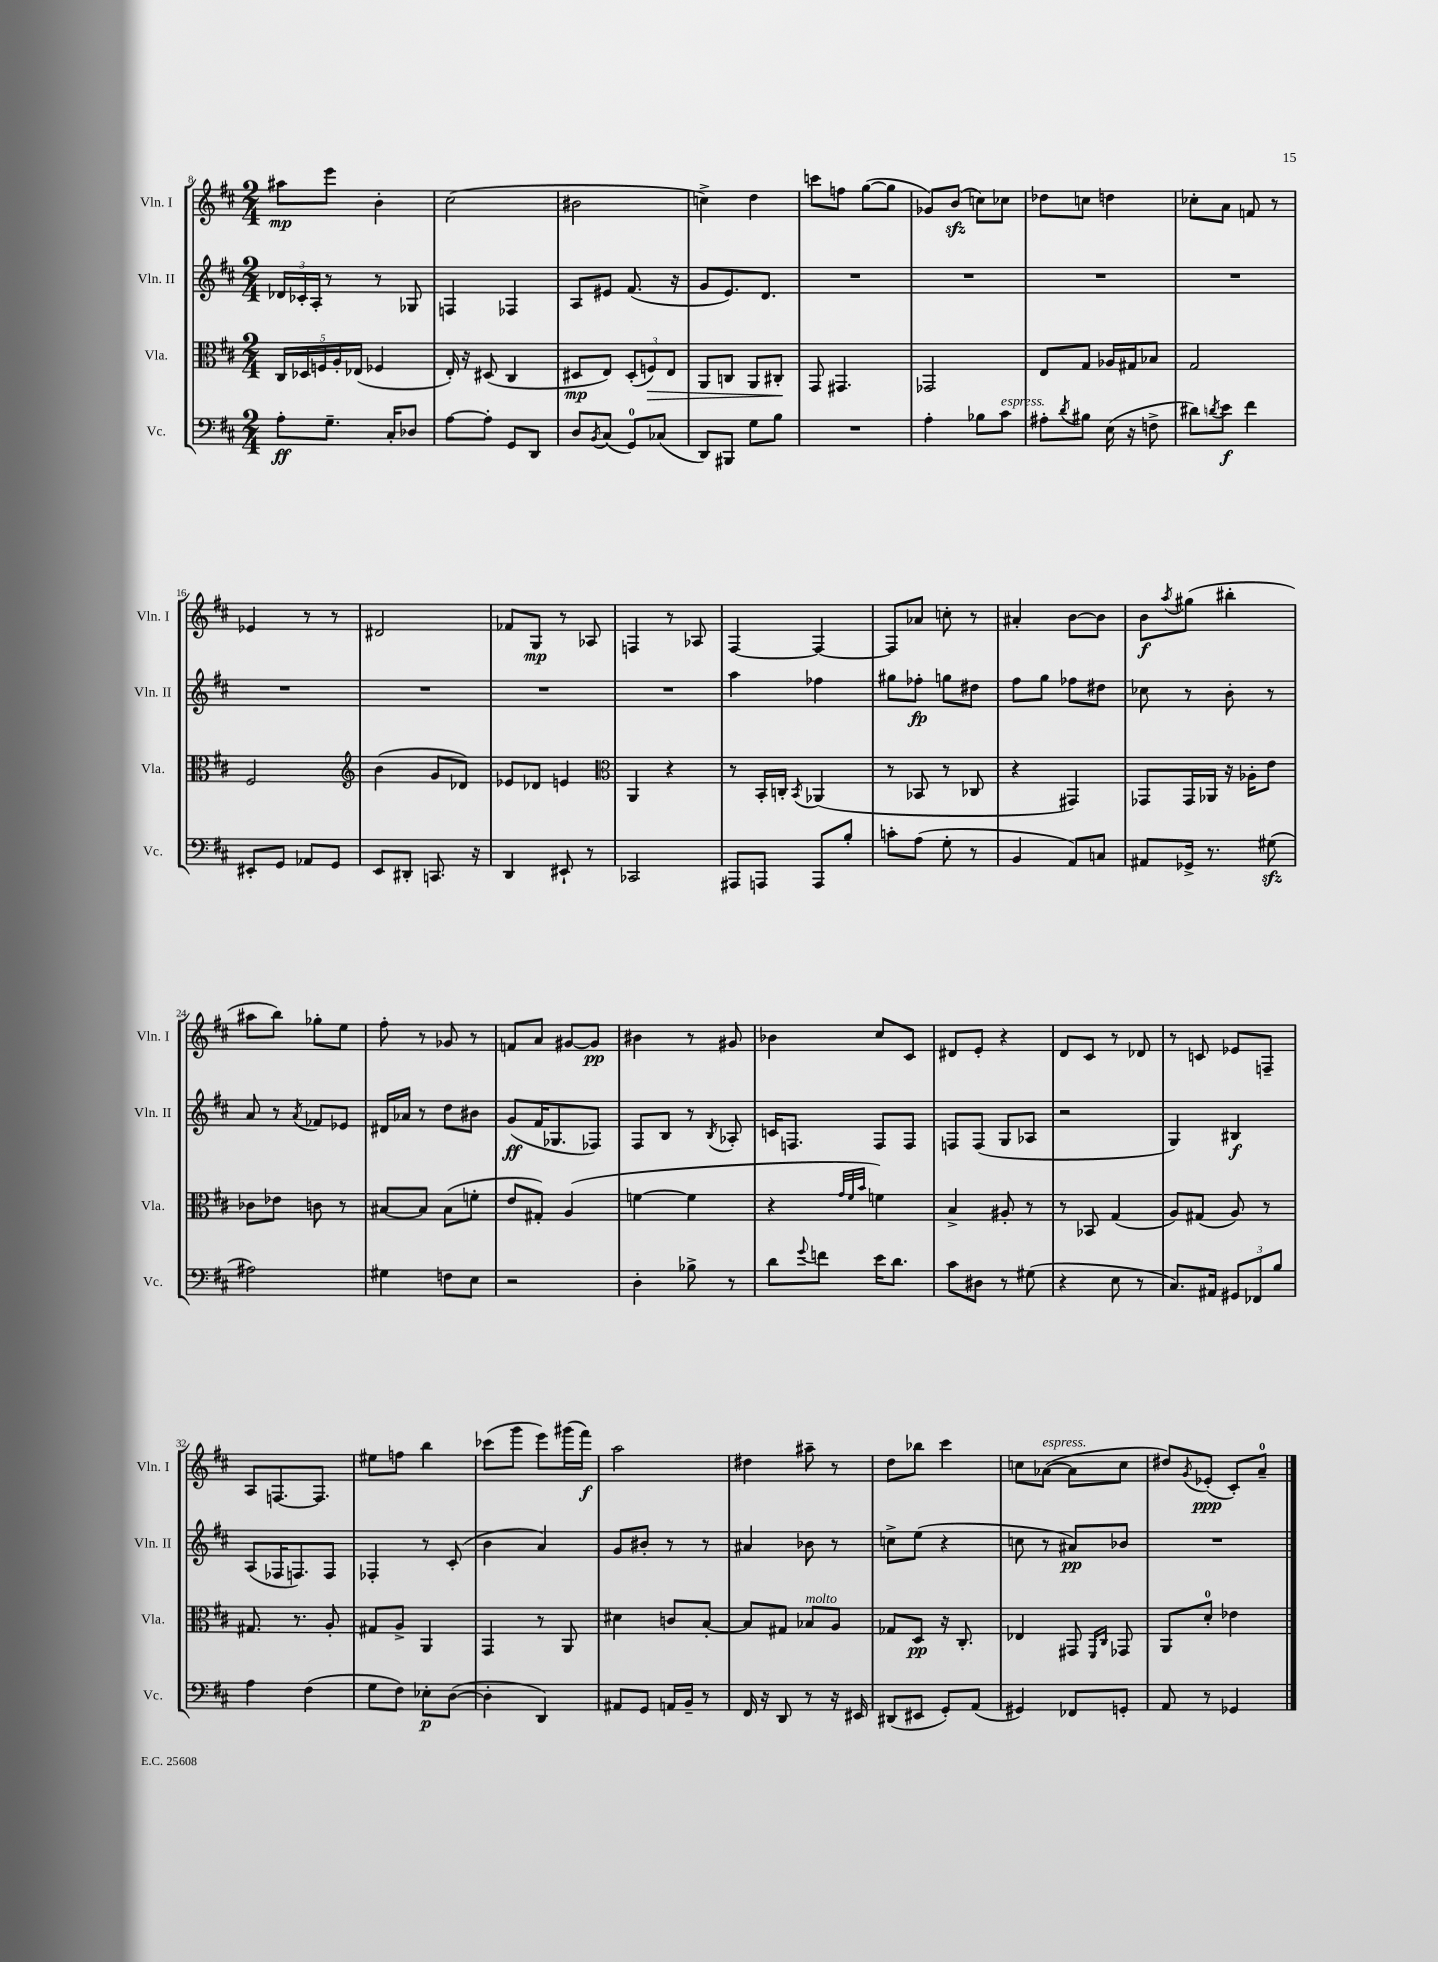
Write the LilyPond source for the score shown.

<<
\new StaffGroup <<
\new Staff = "s0" \with { instrumentName = "Vln. I" shortInstrumentName = "Vln. I" } {
    \clef treble \key d \major \numericTimeSignature \time 2/4
    ais''8\mp e'''8 b'4-. |
    cis''2( |
    bis'2 |
    c''4->) d''4 |
    c'''8 f''8 g''8~( g''8 |
    ges'8) b'8\sfz( c''8) ces''8 |
    des''8 c''8 d''4 |
    ces''8-. a'8 f'8 r8 |
    ees'4 r8 r8 |
    dis'2 |
    fes'8 g8\mp r8 aes8 |
    f4 r8 aes8 |
    fis4~ fis4~ |
    fis8 aes'8 c''8-. r8 |
    ais'4-. b'8~ b'8 |
    b'8\f \acciaccatura { a''8 } gis''8( bis''4-. |
    ais''8 b''8) ges''8-. e''8 |
    fis''8-. r8 ges'8 r8 |
    f'8 a'8 gis'8~ gis'8\pp |
    bis'4 r8 gis'8 |
    bes'4 cis''8 cis'8 |
    dis'8 e'8-. r4 |
    d'8 cis'8 r8 des'8 |
    r8 c'8 ees'8 f8-- |
    a8 f8.~ f8. |
    eis''8 f''8 b''4 |
    ces'''8( g'''8 e'''8) gis'''16( fis'''16\f) |
    a''2 |
    dis''4 ais''8-- r8 |
    d''8 bes''8 cis'''4 |
    c''8 aes'8~^\markup { \italic "espress." }( aes'8 c''8 |
    dis''8) \acciaccatura { g'8 } ees'8-.\ppp( cis'8-.) a'8-0-- \bar "|." |
}
\new Staff = "s1" \with { instrumentName = "Vln. II" shortInstrumentName = "Vln. II" } {
    \clef treble \key d \major \numericTimeSignature \time 2/4
    \tuplet 3/2 { des'16 ces'16-. a16-. } r8 r8 ges8 |
    f4 fes4 |
    a8 eis'8 fis'8.( r16 |
    g'8 e'8.) d'8. |
    R2 |
    R2 |
    R2 |
    R2 |
    R2 |
    R2 |
    R2 |
    R2 |
    a''4 fes''4 |
    gis''8 fes''8-.\fp g''8 dis''8 |
    fis''8 g''8 fes''8 dis''8 |
    ces''8 r8 b'8-. r8 |
    a'8 r8 \acciaccatura { a'8 } fes'8 ees'8 |
    dis'16 aes'16 r8 d''8 bis'8 |
    g'8\ff( fis'16 ges8. fes8) |
    fis8 b8 r8 \acciaccatura { b8 } aes8-. |
    c'16 f8. f8 f8 |
    f8 f8( g8 aes8 |
    r2 |
    g4) bis4\f |
    a8( fes16 f8.) f8 |
    fes4-. r8 cis'8-.( |
    b'4 a'4) |
    g'8 bis'8-. r8 r8 |
    ais'4 bes'8 r8 |
    c''8-> e''8( r4 |
    c''8 r8 ais'8\pp) bes'8 |
    R2 \bar "|." |
}
\new Staff = "s2" \with { instrumentName = "Vla." shortInstrumentName = "Vla." } {
    \clef alto \key d \major \numericTimeSignature \time 2/4
    \tuplet 5/4 { cis16 des16 f16 a16-. ees16( } fes4 |
    e16-.) r16 dis8( cis4 |
    dis8\mp e8) \tuplet 3/2 { dis8-.( f8\>) e8 } |
    a,8 c8 a,8 cis8-.\! |
    g,8 gis,4. |
    ges,2 |
    e8 g8 aes16 gis16 bes8 |
    g2 |
    fis2 |
    \clef treble b'4( g'8 des'8) |
    ees'8 des'8 e'4 |
    \clef alto a,4 r4 |
    r8 b,16-. c16-. \acciaccatura { b,8 } aes,4( |
    r8 bes,8 r8 ces8 |
    r4 gis,4) |
    ges,8 ges,16 aes,16 r16 aes16-. e'8 |
    ces'8 ees'8 c'8 r8 |
    bis8~ bis8 bis8( f'8-. |
    e'8 gis8-.) a4( |
    f'4~ f'4 |
    r4 \grace { g'32 fis'32 b'32 } f'4) |
    b4-> ais8-. r8 |
    r8 bes,8 g4( |
    a8) gis8( a8) r8 |
    gis8. r8. a8-. |
    gis8 a8-> a,4 |
    g,4 r8 a,8 |
    dis'4 c'8 b8~-. |
    b8 gis8 bes8^\markup { \italic "molto" } a8 |
    ges8 d8\pp r16 cis8.-. |
    ees4 gis,8 \grace { fis,16 cis16 } ges,8 |
    a,8 d'8-0-. ees'4 \bar "|." |
}
\new Staff = "s3" \with { instrumentName = "Vc." shortInstrumentName = "Vc." } {
    \clef bass \key d \major \numericTimeSignature \time 2/4
    a8-.\ff g8.-- cis16-. des8 |
    a8~ a8-. g,8 d,8 |
    d8 \acciaccatura { b,8 } cis8( g,8-0) ces8( |
    d,8) bis,,8 g8 b8 |
    R2 |
    a4-. bes8 cis'8^\markup { \italic "espress." } |
    ais8-. \acciaccatura { d'8 } bis8 e16( r16 f8-> |
    dis'8) \acciaccatura { d'8 } e'8\f fis'4 |
    eis,8-. g,8 aes,8 g,8 |
    e,8 dis,8-. c,8. r16 |
    d,4 eis,8-! r8 |
    ces,2 |
    ais,,8 a,,8 a,,8 b8-. |
    c'8-. a8( g8-. r8 |
    b,4 a,8) c8 |
    ais,8 ges,16-> r8. gis8\sfz( |
    ais2) |
    gis4 f8 e8 |
    r2 |
    d4-. bes8-> r8 |
    d'8 \appoggiatura { g'8 } f'8 e'16 d'8. |
    cis'8 dis8 r8 gis8( |
    r4 e8 r8 |
    cis8.) ais,16 \tuplet 3/2 { gis,8 fes,8 b8 } |
    a4 fis4( |
    g8 fis8) ees8-.\p d8~( |
    d4-. d,4) |
    ais,8 g,8 a,16 b,16-- r8 |
    fis,16 r16 d,8 r8 r16 eis,16 |
    dis,8( eis,8 g,8-.) a,8( |
    gis,4) fes,8 g,8-. |
    a,8 r8 ges,4 \bar "|." |
}
>>
>>
\layout { \context { \Score currentBarNumber = #8 } }
